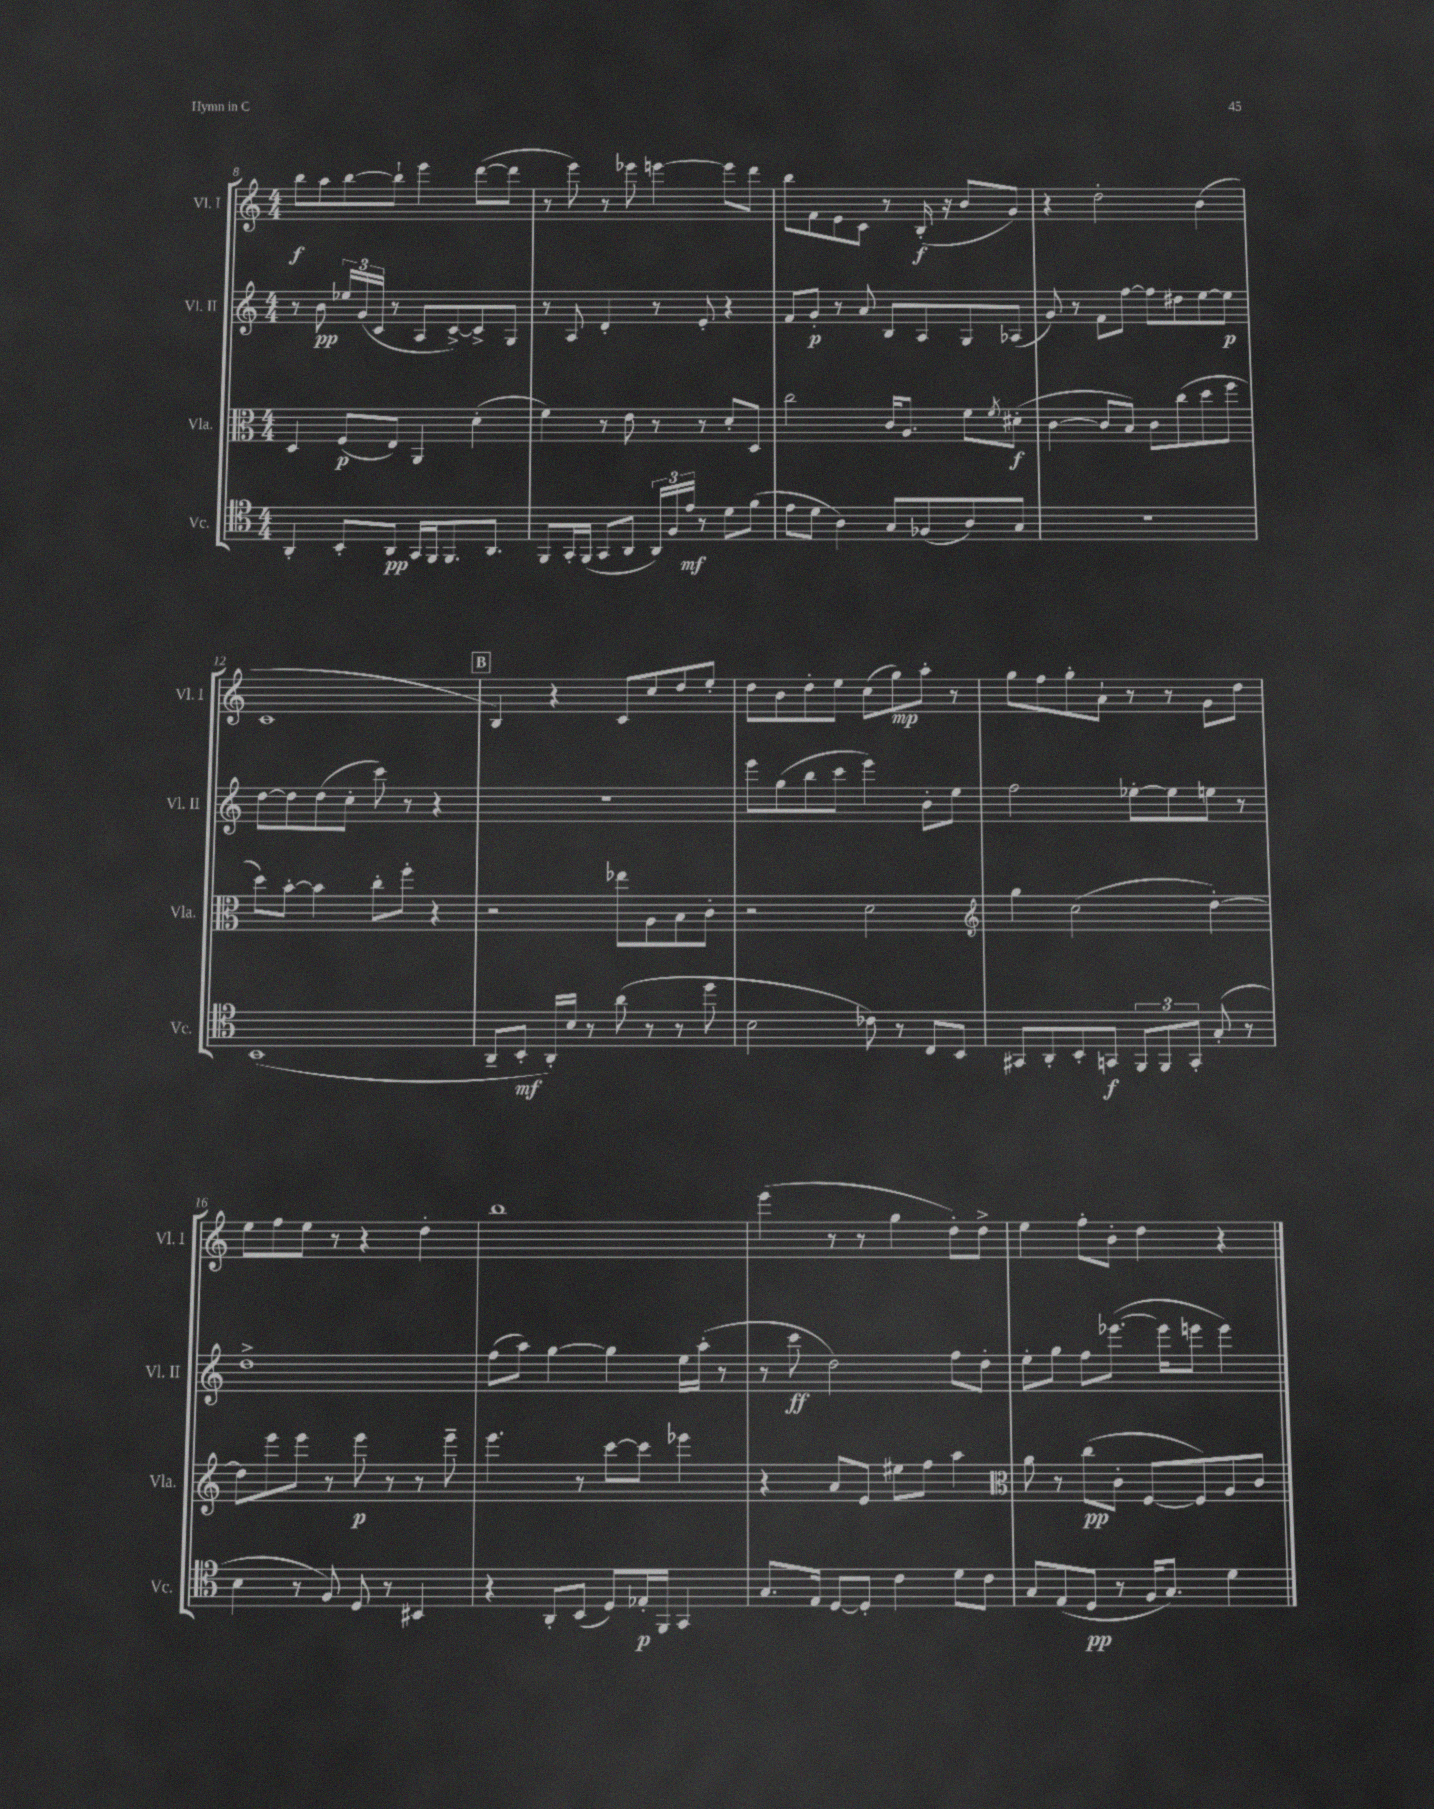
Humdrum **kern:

**kern	**dynam	**kern	**dynam	**kern	**dynam	**kern	**dynam
*part4	*part4	*part3	*part3	*part2	*part2	*part1	*part1
*staff4	*staff4	*staff3	*staff3	*staff2	*staff2	*staff1	*staff1
*I"Vc.	*	*I"Vla.	*	*I"Vl. II	*	*I"Vl. I	*
*I'Vc.	*	*I'Vla.	*	*I'Vl. II	*	*I'Vl. I	*
*clefC4	*	*clefC3	*	*clefG2	*	*clefG2	*
*k[]	*	*k[]	*	*k[]	*	*k[]	*
*M4/4	*	*M4/4	*	*M4/4	*	*M4/4	*
=8	=8	=8	=8	=8	=8	=8	=8
4AA'/	.	4D/	.	8r	.	8bb\L	f
.	.	.	.	8b\	pp	8aa\	.
8BB'/L	.	(8F/L	p	24ee-X/LL	.	[8bb\	.
.	.	.	.	(24g/	.	.	.
.	.	.	.	24c/JJ	.	.	.
8AA/J	pp	8E/J)	.	8r	.	8bb`\J]	.
16GG/LL	.	4AA/	.	8A/L	.	4eee\	.
16FF/J	.	.	.	.	.	.	.
8.FF/	.	.	.	[8c^/)	.	.	.
.	.	(4d'\	.	8c^/]	.	([8ddd\L	.
8.AA/J	.	.	.	.	.	.	.
.	.	.	.	8G/J	.	8ddd\J]	.
=9	=9	=9	=9	=9	=9	=9	=9
8FF/L	.	4f\)	.	8r	.	8r	.
16GG'/L	.	.	.	8A/	.	8eee\)	.
(16FF/JJ	.	.	.	.	.	.	.
8GG/L	.	8r	.	4d'/	.	8r	.
8AA/J	.	8e\	.	.	.	8eee-X\	.
24AA/LL)	.	8r	.	8r	.	[4eeen\	.
24F/	.	.	.	.	.	.	.
24e/JJ	mf	.	.	.	.	.	.
8r	.	8r	.	8e'/	.	.	.
8d\L	.	8d'/L	.	4r	.	8eee\L]	.
(8f\J	.	8D/J	.	.	.	8ddd\J	.
=10	=10	=10	=10	=10	=10	=10	=10
8e\L	.	2cc\	.	8f/L	.	8bb\L	.
8d\J	.	.	.	8g'/J	p	8f\	.
4A\)	.	.	.	8r	.	8e\	.
.	.	.	.	8a/	.	8c\J	.
8G/L	.	16c/KL	.	8B/L	.	8r	.
.	.	8.A/J	.	.	.	.	.
(8F-X/	.	.	.	8A/	.	(16B'/	f
.	.	.	.	.	.	16r	.
8A/)	.	8f\L	.	8G/	.	8b/L	.
.	.	8qf/	.	.	.	.	.
8G/J	.	(8d#X'\J	f	(8A-X/J	.	8g/J)	.
=11	=11	=11	=11	=11	=11	=11	=11
1r	.	[4c\	.	8g/)	.	4r	.
.	.	.	.	8r	.	.	.
.	.	8c/L]	.	8f\L	.	2dd'\	.
.	.	8B/J)	.	[8ff\J	.	.	.
.	.	8c\L	.	8ff\L]	.	.	.
.	.	(8cc\	.	8dd#X\	.	.	.
.	.	8dd\	.	[8ee\	.	(4b\	.
.	.	8ff\J	.	8ee\J]	p	.	.
!!LO:LB:g=z
=12	=12	=12	=12	=12	=12	=12	=12
(1BB	.	8dd\L)	.	[8dd\L	.	1c	.
.	.	[8b'\J	.	8dd\]	.	.	.
.	.	4b\]	.	(8dd\	.	.	.
.	.	.	.	8cc'\J	.	.	.
.	.	8cc'\L	.	8ccc\)	.	.	.
.	.	8ff'\J	.	8r	.	.	.
.	.	4r	.	4r	.	.	.
!!LO:REH:place=s1:t=B
=13	=13	=13	=13	=13	=13	=13	=13
8AA~/L	.	2r	.	1r	.	4B/)	.
8BB'/J	mf	.	.	.	.	.	.
16AA'/LL)	.	.	.	.	.	4r	.
16B/JJ	.	.	.	.	.	.	.
8r	.	.	.	.	.	.	.
(8a\	.	8ee-X\L	.	.	.	8c/L	.
8r	.	8A\	.	.	.	8cc/	.
8r	.	8B\	.	.	.	8dd/	.
8dd\	.	8c'\J	.	.	.	8ee'/J	.
=14	=14	=14	=14	=14	=14	=14	=14
2B\	.	2r	.	8eee\L	.	8dd\L	.
.	.	.	.	(8gg\	.	8b\	.
.	.	.	.	8bb\	.	8dd'\	.
.	.	.	.	8ccc\J	.	8ee\J	.
8c-X\)	.	2d\	.	4eee\)	.	(8cc\L	.
8r	.	.	.	.	.	8gg\)	mp
8C/L	.	.	.	8b'\L	.	8aa'\J	.
8BB/J	.	.	.	8ee\J	.	8r	.
=15	=15	=15	=15	=15	=15	=15	=15
*	*	*clefG2	*	*	*	*	*
8GG#X/L	.	4gg\	.	2ff\	.	8gg\L	.
8AA'/	.	.	.	.	.	8ff\	.
8BB'/	.	(2cc\	.	.	.	8gg'\	.
8GGn/J	f	.	.	.	.	8a`\J	.
12FF/L	.	.	.	[8ee-X'\L	.	8r	.
12FF/	.	.	.	.	.	.	.
.	.	.	.	8ee-\]	.	8r	.
12GG'/J	.	.	.	.	.	.	.
(8G'/	.	[4dd'\)	.	8een\J	.	8g\L	.
8r	.	.	.	8r	.	8dd\J	.
!!LO:LB:g=z
=16	=16	=16	=16	=16	=16	=16	=16
4B\	.	8dd\L]	.	1dd^	.	8ee\L	.
.	.	8eee\	.	.	.	8ff\	.
8r	.	8eee\J	.	.	.	8ee\J	.
8F/)	.	8r	.	.	.	8r	.
8D/	.	8eee\	p	.	.	4r	.
8r	.	8r	.	.	.	.	.
4BB#X/	.	8r	.	.	.	4dd'\	.
.	.	8eee~\	.	.	.	.	.
=17	=17	=17	=17	=17	=17	=17	=17
4r	.	4.eee\	.	(8ff\L	.	1bb	.
.	.	.	.	8aa\J)	.	.	.
8AA'/L	.	.	.	[4gg\	.	.	.
(8BB/J	.	8r	.	.	.	.	.
8D/L)	.	[8ccc\L	.	4gg\]	.	.	.
16E-X'/L	p	8ccc\J]	.	.	.	.	.
16FF/JJ	.	.	.	.	.	.	.
4GG/	.	4eee-X\	.	16ee\LL	.	.	.
.	.	.	.	(16aa'\JJ	.	.	.
.	.	.	.	8r	.	.	.
=18	=18	=18	=18	=18	=18	=18	=18
8.G/L	.	4r	.	8r	.	(4eee\	.
.	.	.	.	8ccc\	ff	.	.
16E/Jk	.	.	.	.	.	.	.
[8D/L	.	8a/L	.	2dd\)	.	8r	.
8D'/J]	.	8e/J	.	.	.	8r	.
4c\	.	8ee#X\L	.	.	.	4gg\	.
.	.	8ff\J	.	.	.	.	.
8d\L	.	4aa\	.	8ff\L	.	8dd'\L)	.
8c\J	.	.	.	8dd'\J	.	8dd^\J	.
=19	=19	=19	=19	=19	=19	=19	=19
*	*	*clefC3	*	*	*	*	*
8G/L	.	8a\	.	8ee'\L	.	4ee\	.
(8E/	.	8r	.	8gg\J	.	.	.
8D/J	pp	(8cc\L	pp	8ff\L	.	8ff'\L	.
8r	.	8c'\J	.	([8.eee-X\J	.	8b'\J	.
16F/KL	.	[8F/L	.	.	.	4dd\	.
8.G/J)	.	.	.	16eee-\KL]	.	.	.
.	.	8F/])	.	8eeen\J	.	.	.
4d\	.	8A/	.	4eee\)	.	4r	.
.	.	8c/J	.	.	.	.	.
==	==	==	==	==	==	==	==
*-	*-	*-	*-	*-	*-	*-	*-
